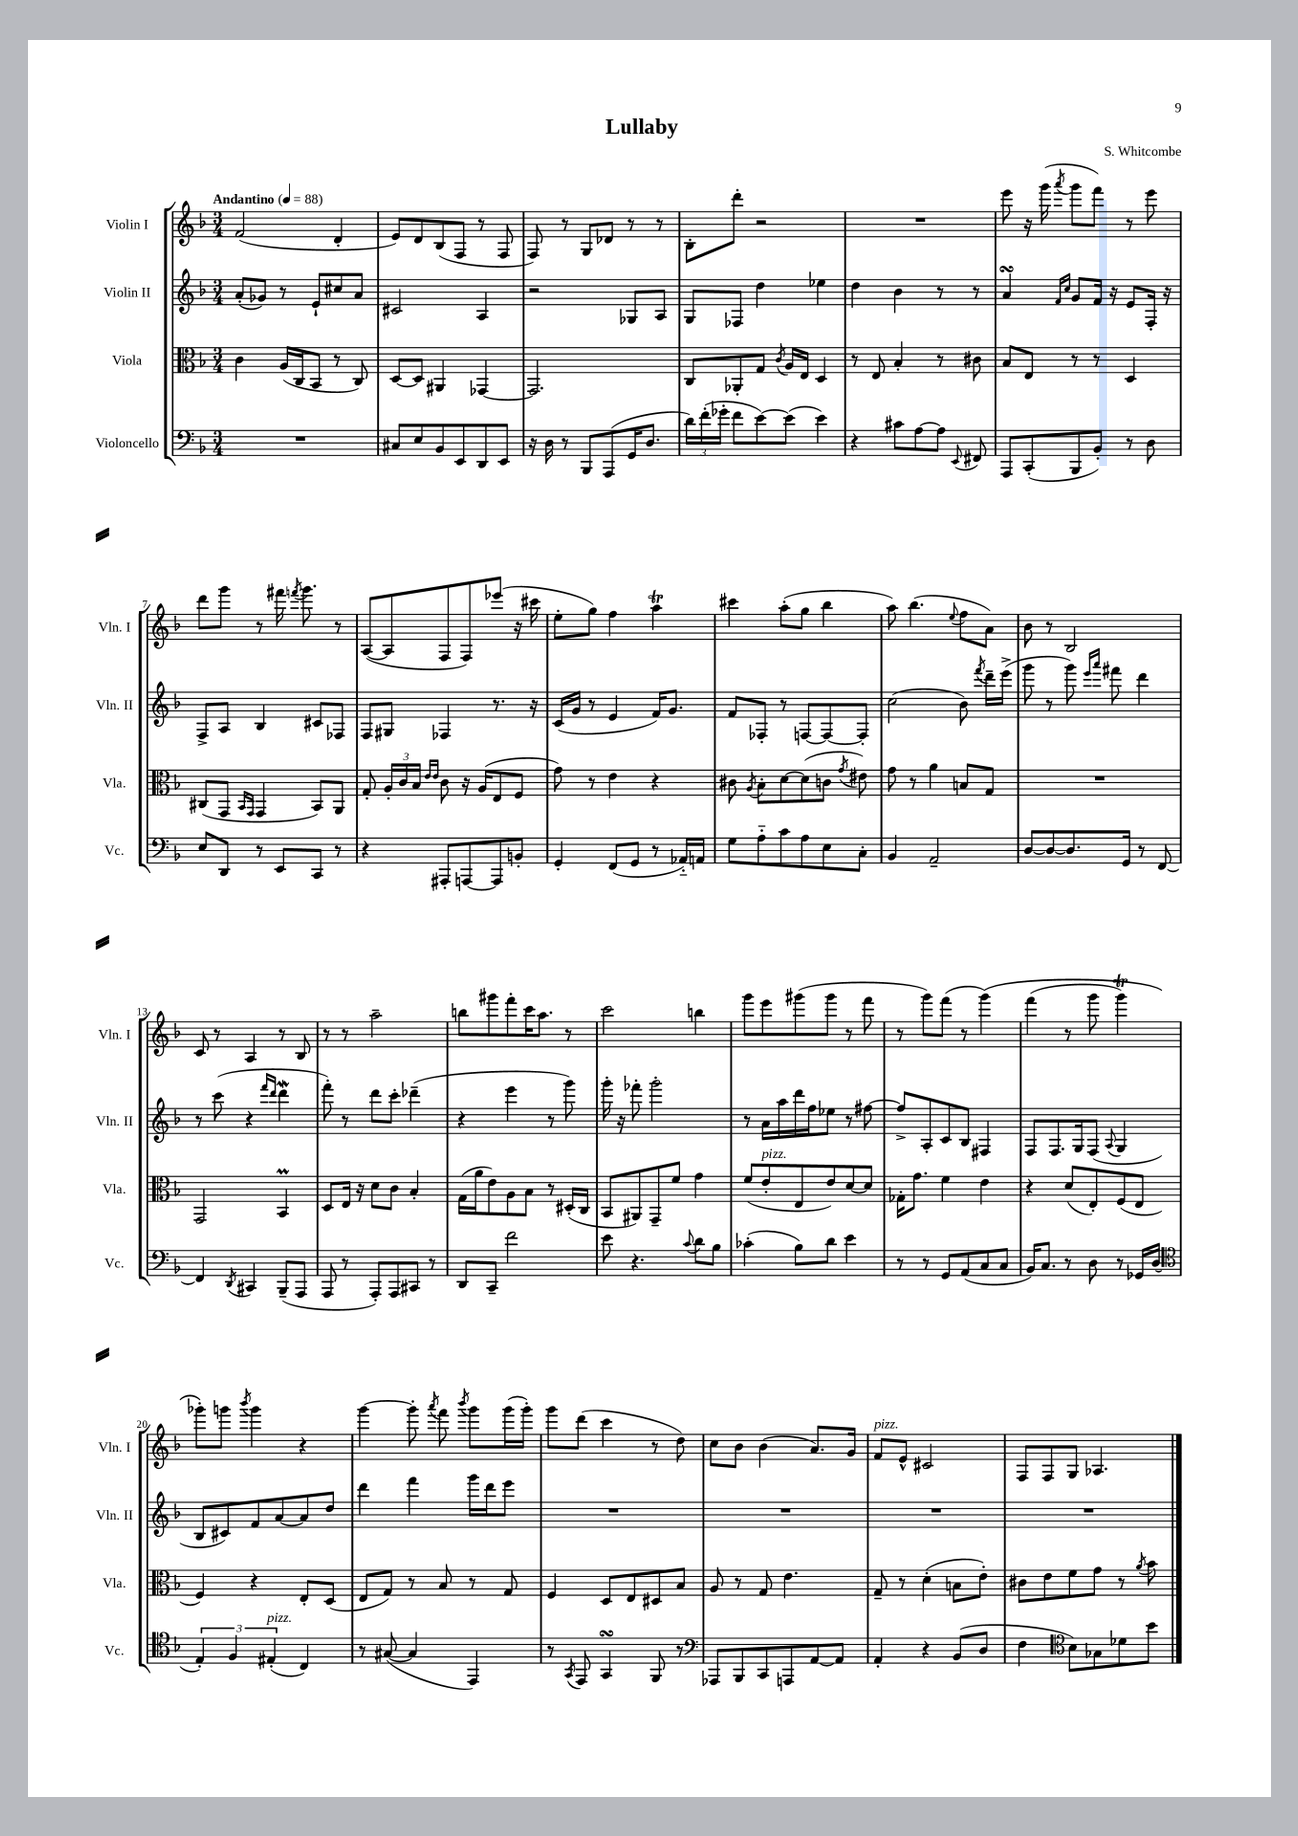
\header { title = "Lullaby" composer = "S. Whitcombe" }
<<
\new StaffGroup <<
\new Staff = "s0" \with { instrumentName = "Violin I" shortInstrumentName = "Vln. I" } {
    \clef treble \key f \major \numericTimeSignature \time 3/4 \tempo "Andantino" 4 = 88
    \autoBeamOff f'2( d'4-. |
    e'8[) d'8 bes8( f8] r8 f8 |
    f8) r8 g8[ des'8] r8 r8 |
    bes8[-. d'''8]-. r2 |
    R2. |
    e'''8 r16 g'''16( \acciaccatura { a'''8 } g'''8[ f'''8]) r8 e'''8 |
    d'''8[ g'''8] r8 fis'''16 \acciaccatura { f'''8 } g'''8. r8 |
    a8[~( a8 f8 f8) ees'''8]( r16 cis'''16 |
    e''8[-. g''8]) f''4 a''4\trill |
    cis'''4 a''8[-.( g''8] bes''4 |
    a''8) bes''4.( \appoggiatura { e''8 } f''8[ a'8]) |
    bes'8 r8 bes2 |
    c'8 r8 a4 r8 bes8 |
    r8 r8 a''2-- |
    b''8[ gis'''8 f'''8-. c'''16 a''8.] r8 |
    c'''2 b''4 |
    g'''8[ e'''8 gis'''8( gis'''8] r8 f'''8 |
    r8 g'''8[) f'''8]( r8 g'''4)\( |
    f'''4( r8 g'''8 g'''4\trill) |
    ges'''8[-.\) g'''8] \acciaccatura { bes'''8 } g'''4 r4 |
    g'''4~ g'''8-. \acciaccatura { a'''8 } f'''8 \acciaccatura { bes'''8 } g'''8[ g'''16( g'''16]-.) |
    g'''8[ d'''8]( c'''4 r8 d''8) |
    c''8[ bes'8] bes'4( a'8.[) g'16] |
    f'8[^\markup { \italic "pizz." } e'8]-^ cis'2 |
    f8[ f8 g8] aes4. \bar "|." |
}
\new Staff = "s1" \with { instrumentName = "Violin II" shortInstrumentName = "Vln. II" } {
    \clef treble \key f \major \numericTimeSignature \time 3/4
    \autoBeamOff a'8[-.( ges'8]) r8 e'8[-! cis''8 a'8] |
    cis'2 a4 |
    r2 ges8[ a8] |
    g8[ fes8] d''4 ees''4 |
    d''4 bes'4 r8 r8 |
    a'4\turn \grace { f'16[ c''16] } g'8[ f'16] r16 e'8[ f16]-. r16 |
    f8[-> a8] bes4 cis'8[ fes8] |
    f8[ gis8] fes4 r8. r16 |
    c'16[( g'16] r8 e'4 f'16[) g'8.] |
    f'8[ fes8]-. r8 f8[~ f8~ f8]-. |
    c''2( bes'8) \acciaccatura { f'''8 } d'''16[-- e'''16]->( |
    g'''8 r8 g'''8) \grace { e'''16[ a'''16] } fis'''8 d'''4 |
    r8 c'''8( r4 \grace { f'''16[ d'''16] } d'''4\mordent |
    f'''8-.) r8 d'''8[ c'''8]-. des'''4--( |
    r4 e'''4 r8 g'''8) |
    g'''16-. r16 fes'''8-. g'''2-. |
    r8 a'16[ a''16 d'''16 f''16 ees''8] r8 fis''8~ |
    fis''8[-> a8-. c'8 bes8] fis4 |
    f8[ f8. g16 f8]( \appoggiatura { a8 } g4 |
    bes8[ cis'8) f'8 a'8~ a'8 d''8] |
    d'''4 f'''4 g'''16[ d'''16 e'''8] |
    R2. |
    R2. |
    R2. |
    R2. \bar "|." |
}
\new Staff = "s2" \with { instrumentName = "Viola" shortInstrumentName = "Vla." } {
    \clef alto \key f \major \numericTimeSignature \time 3/4
    \autoBeamOff c'4 a16[( c16 bes,8] r8 c8) |
    d8[~ d8] ais,4 ges,4~ |
    ges,2. |
    c8[ aes,8-. g8] \acciaccatura { c'8 } a16[ e16] d4 |
    r8 e8 bes4-. r8 cis'8 |
    bes8[ e8] r8 r8 d4 |
    cis8[( g,8] \grace { bes,16[ g,16] } g,4 bes,8[) a,8] |
    g8-. \tuplet 3/2 { a16[-. c'16 bes16] } \grace { e'16[ e'16] } c'8 r16 a16[( e8 f8] |
    g'8) r8 e'4 r4 |
    cis'8 \acciaccatura { a8 } bes8[-. d'8~ d'8( c'8] \acciaccatura { g'8 } eis'8) |
    g'8 r8 a'4 b8[ g8] |
    R2. |
    g,2 bes,4\prall |
    d8[ e16] r16 d'8[ c'8] bes4-. |
    g16[( a'16 e'8) a8 bes8] r8 dis16[-.( c16] |
    bes,8[ ais,8) g,8-- f'8] g'4 |
    f'8[( e'8-.^\markup { \italic "pizz." } e8 e'8) d'8~ d'8] |
    ges16[-. g'8.] f'4 e'4 |
    r4 d'8[( e8-.) f8( e8] |
    f4) r4 e8[-. d8]( |
    e8[ g8]) r8 bes8 r8 g8 |
    f4 d8[ e8 dis8 bes8] |
    a8 r8 g8 e'4. |
    g8-- r8 d'4-.( b8[ e'8]-.) |
    cis'8[ e'8 f'8 g'8] r8 \acciaccatura { a'8 } bes'8 \bar "|." |
}
\new Staff = "s3" \with { instrumentName = "Violoncello" shortInstrumentName = "Vc." } {
    \clef bass \key f \major \numericTimeSignature \time 3/4
    \autoBeamOff R2. |
    cis8[ e8 bes,8 e,8 d,8 e,8] |
    r16 d16 r8 bes,,8[ a,,8( g,16 d8.] |
    \tuplet 3/2 { d'16[) f'16-.( ges'16]-. } f'8[ e'8~) e'8]( e'4) |
    r4 cis'8[ a8~ a8] \appoggiatura { e,8 } fis,8 |
    a,,8[ c,8-.( bes,,8 bes,8]-.) r8 d8 |
    e8[ d,8] r8 e,8[ c,8] r8 |
    r4 ais,,8[-. a,,8~ a,,8 b,8]-. |
    g,4-. f,8[( g,8] r8 aes,16[-_) a,16] |
    g8[ a8-_ c'8 a8 e8 c8]-. |
    bes,4 a,2-- |
    d8[~ d8~ d8. g,16] r8 f,8~ |
    f,4 \acciaccatura { d,8 } cis,4 bes,,8[--( a,,8] |
    a,,8 r8 a,,8[-.) a,,8 cis,8] r8 |
    d,8[ c,8]-- f'2 |
    e'8 r4. \appoggiatura { c'8 } d'8[ bes8] |
    ces'4-.( bes8[) d'8] e'4 |
    r8 r8 g,8[ a,8( c8 c8] |
    bes,16[) c8.] r8 d8 r8 ges,16[ d16]( |
    \clef tenor \tuplet 3/2 { e4-.) f4 eis4-.^\markup { \italic "pizz." }( } c4) |
    r8 gis8~( gis4 e,4) |
    r8 \acciaccatura { g,8 } e,8 g,4\turn f,8 r8 |
    \clef bass aes,,8[ bes,,8 c,8 a,,8 a,8~ a,8] |
    a,4-. r4 bes,8[( d8] |
    f4 \clef tenor bes8[) ges8 des'8 bes'8] \bar "|." |
}
>>
>>
